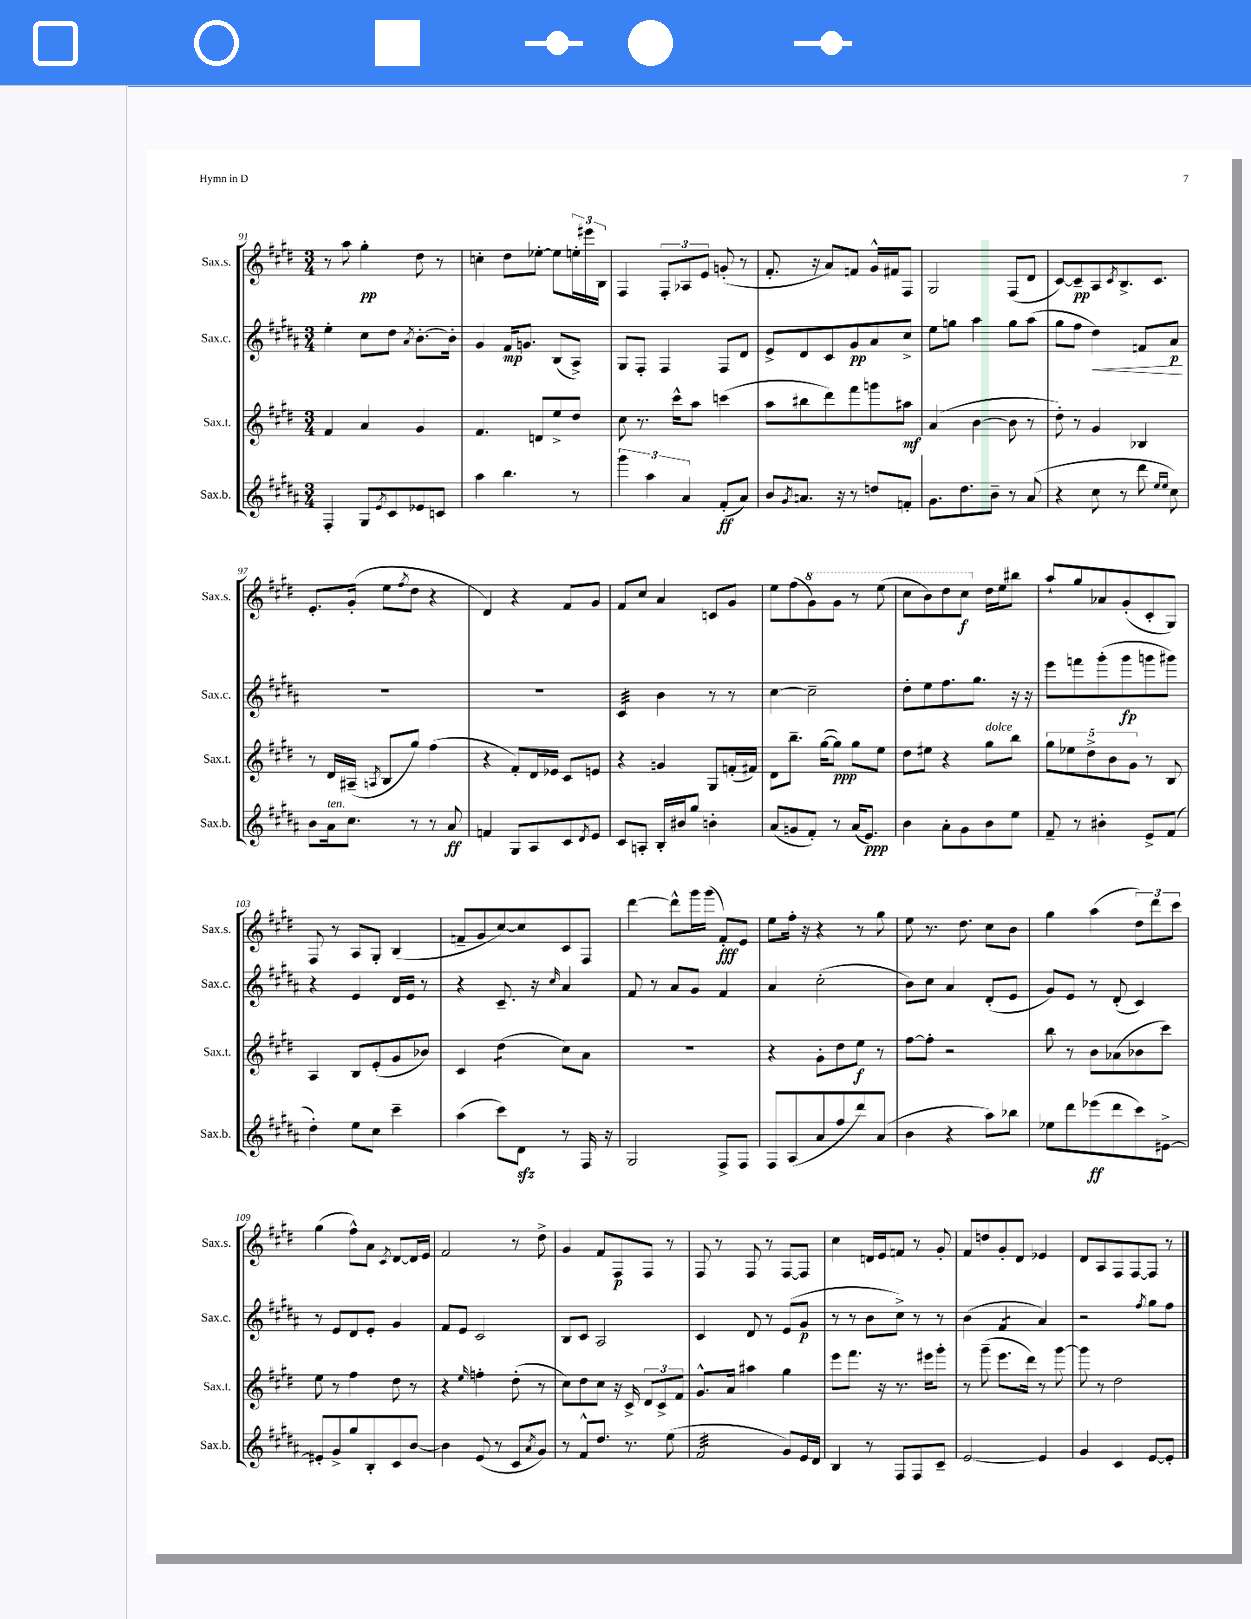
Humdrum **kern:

**kern	**kern	**kern	**kern
*staff4	*staff3	*staff2	*staff1
*clefG2	*clefG2	*clefG2	*clefG2
*k[f#c#g#d#a#]	*k[f#c#g#d#]	*k[f#c#g#d#a#]	*k[f#c#g#d#]
*M3/4	*M3/4	*M3/4	*M3/4
4F#'	4f#	4ee'	8r
.	.	.	8aa
8G#	4a	8cc#	4gg#'
8qe	.	.	.
8c#	.	8dd#	.
.	.	8qa#	.
8e-	4g#	[8.b'	8dd#
8c	.	.	8r
.	.	16b']	.
=	=	=	=
4aa#	4.f#	4g#	4cc'
4.bb	.	16f#	8dd#
.	.	8.g	.
.	8d	.	[8ee-'
.	8ee^	(8B	8ee-]
8r	8dd#	8A#^)	24ee'
.	.	.	24eee#
.	.	.	24B
=	=	=	=
6ggg#	8cc#	8G#	4F#
.	8.r	8F#'	.
6aa#	.	.	.
.	.	4F#	12F#'
.	16ccc#^^	.	.
6a#	.	.	12A-
.	8aa	.	.
.	.	.	12e
(8f#'	(4ccc	8F#	(8g'
8a#)	.	8d#	8r
=	=	=	=
8b	8aa	8e^	8.f#'
8qg#	.	.	.
8.a	8bb#	8d#	.
.	.	.	16r
.	8ddd#)	8c#	8a)
16r	.	.	.
8r	8fff#	8g#	8f
8dd	8ggg	8a#	16g#^^
.	.	.	16f#
8f'	8aa#	8cc#^	8F#
=	=	=	=
8.g#	(4a	8ee	2G#
.	.	8gg	.
8.dd#	.	.	.
.	[4b	4aa#	.
8b~	.	.	.
8r	8b]	8gg	(8F#
(8a#	8r	(8aa#	8d#
=	=	=	=
4r	8dd#')	8gg#	[8c#)
.	8r	8ff#	8c#~]
8cc#	4g#	4dd#)	8A
.	.	.	8qc#
8r	.	.	8.B^
8ddd#	4B-	8f	.
.	.	.	8.c#
16qqee	.	.	.
16qqee	.	.	.
8cc#)	.	8a#	.
=	=	=	=
8b	8r	2.r	8.e'
16a#	16d#	.	.
8.cc#	(16A#~	.	(16g#'
.	8qA	.	.
.	8B	.	8ee
.	.	.	8qff#
8r	8gg#)	.	8dd#
8r	(4ff#	.	4r
8a#	.	.	.
=	=	=	=
4f	4r	2.r	4d#)
8G#	8f#')	.	4r
8A#	16d#	.	.
.	16e-	.	.
8c#	8c#	.	8f#
8qd#	.	.	.
8e	8e	.	8g#
=	=	=	=
8c#	4r	4c#	8f#
8A'	.	.	8cc#
16B'	4g	4b	4a
16b#	.	.	.
8gg#	.	.	.
4b'	8G#	8r	8c
.	(16f'	8r	8g#
.	16f#)	.	.
=	=	=	=
(8a#	8d#	[4cc#	8ee
8g	8.bb~	.	(8ff#
8f#')	.	2cc#~]	8gg#)
.	([16gg#	.	.
8r	8gg#])	.	8gg#
(16a#	8gg#	.	8r
8.e)	.	.	.
.	8ee	.	(8eee
=	=	=	=
4b	8dd#	8dd#'	8ccc#
.	8ee#	8ee	8bb)
8a#'	4r	8.ff#	8ddd#
8g#	.	.	8ccc#
.	.	8.gg#	.
8b	8gg#	.	16dd#
.	.	.	16ee
8ee	8bb	16r	8bb#
.	.	16r	.
=	=	=	=
8f#~	10gg#	8eee	8aa`
.	10ee-	.	.
8r	.	8fff	8gg#
.	10dd#^	.	.
4b#'	.	(8ggg#'	8a-
.	10b	.	.
.	.	8ggg#	(8g#'
.	10g#	.	.
8e^	8r	8ggg	8c#'
(8f#	8B	8ggg#)	8G#)
=	=	=	=
4dd#')	4A	4r	8F#
.	.	.	8r
8ee	8B	4e	8A
8cc#	(8e'	.	8G#'
4ccc#~	8g#	16d#	(4B
.	.	16e	.
.	8b-)	8r	.
=	=	=	=
(4aa#	4c#	4r	8f~
.	.	.	8g#
8ccc#)	(4dd#	8.c#~	[8cc#)
8d#	.	.	8cc#]
.	.	16r	.
.	.	16qqcc#	.
8r	8cc#)	4a#	8c#
16F#	8a	.	8F#
16r	.	.	.
=	=	=	=
2G#	2.r	8f#	[4ddd#
.	.	8r	.
.	.	8a#	8ddd#^^]
.	.	8g#	16ggg#
.	.	.	(16ggg#
8F#^	.	4f#	8f#')
8F#	.	.	8e
=	=	=	=
8F#	4r	4a#	8ee
(8A#	.	.	16ff#'
.	.	.	16r
8a#	8g#'	(2cc#'	4r
8ff#	8dd#	.	.
8ddd#)	8ee	.	8r
(8a#	8r	.	8gg#
=	=	=	=
4b	[8ff#	8b)	8ee
.	8ff#']	8cc#	8.r
4r	2r	4a#	.
.	.	.	8.dd#
8aa#)	.	(8d#'	8cc#
8bb-	.	8e	8b
=	=	=	=
8ee-	8bb	8g#)	4gg#
8ddd#	8r	8e	.
(8eee-	8b	8r	(4aa
8ddd#	(8a-	(8d#'	.
8ccc#)	8b-	4c#)	12dd#)
.	.	.	12ddd#
[8e#^	8ccc#)	.	.
.	.	.	12ccc#
=	=	=	=
8e#']	8ee	8r	(4gg#
8g#^	8r	8e	.
8gg#	4ff#	8d#	8ff#^^)
8B'	.	8e'	8a
.	.	.	8qc#
8c#	8dd#	4g#	[8d#
[8b	8r	.	16d#]
.	.	.	16e
=	=	=	=
4b]	4r	8f#	2f#
.	.	8e	.
.	16qqee	.	.
(8e	4ff'	2c#	.
8r	.	.	.
8c#	(8dd#'	.	8r
8qa#	.	.	.
8g#)	8r	.	8dd#^
=	=	=	=
8r	8cc#)	8B	4g#
8f#^^	8dd#	8c#	.
8.dd#	8cc#	2A#	8f#
.	16r	.	8F#
8.r	16c#^	.	.
.	12d#	.	8F#
.	12c#^	.	.
(8ee	.	.	8r
.	12f#	.	.
=	=	=	=
2f#	8.g#^^	4c#	8F#
.	.	.	8r
.	16a	.	.
.	4aa#	8d#	8F#
.	.	8r	8r
8g#)	4gg#	(8e	[8F#
16e	.	8g#	8F#]
16d#	.	.	.
=	=	=	=
4B	8eee	8r	4cc#
.	8.fff#	8r	.
8r	.	8b	16d
.	16r	.	16e
8F#	8.r	8cc#^)	8f
8F#	.	8r	8r
.	16eee#	.	.
8c#~	8ggg#'	8r	8g#'
=	=	=	=
[2e	8r	(4b	8f#
.	(8ggg#~	.	8dd
.	8.eee	4f#	8g#'
.	.	.	8d#
.	16ddd#)	.	.
4e]	8r	4a#)	4e-
.	[8ggg#	.	.
=	=	=	=
4g#	8ggg#]	2r	8d#
.	8r	.	8A
4c#	2dd#	.	8F#
.	.	.	[8F#
.	.	8qff#	.
[8e	.	8gg#	8F#]
8e']	.	8ff#	8r
==	==	==	==
*-	*-	*-	*-
